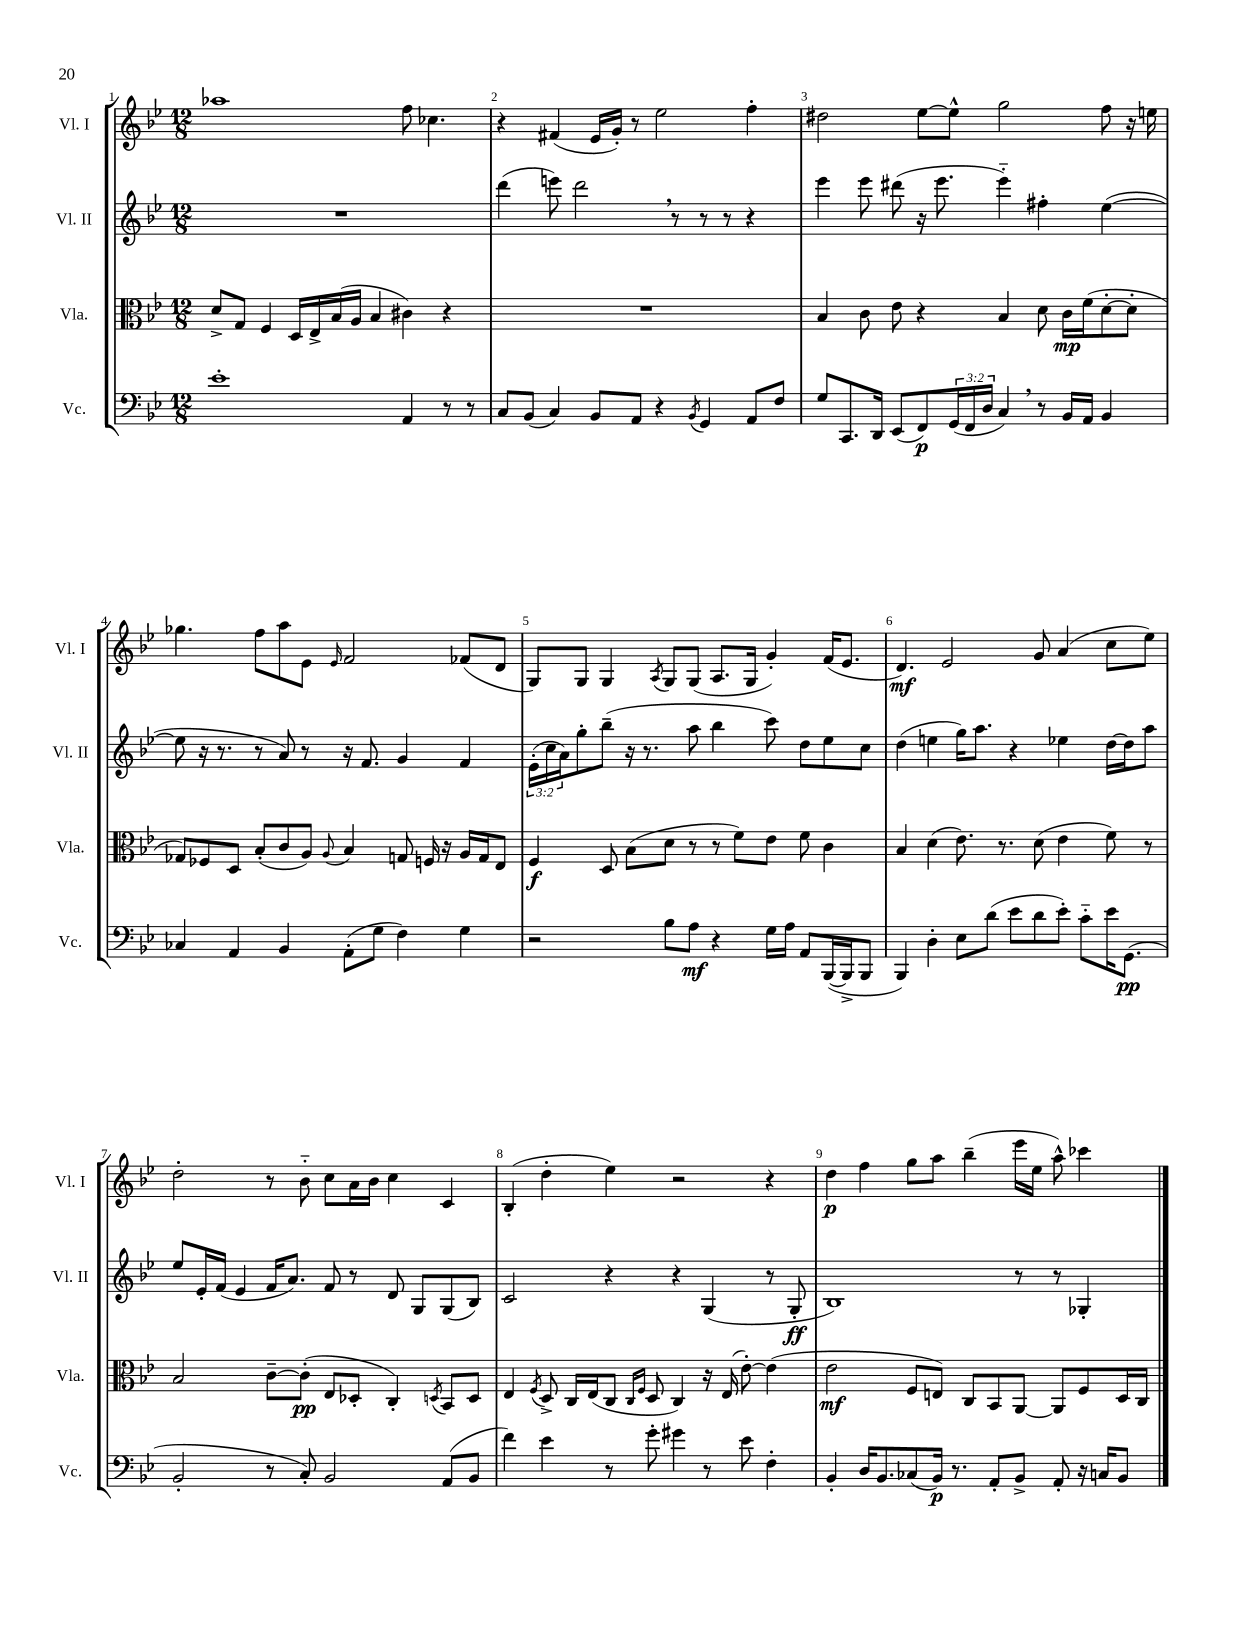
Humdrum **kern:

**kern	**kern	**kern	**kern
*staff4	*staff3	*staff2	*staff1
*clefF4	*clefC3	*clefG2	*clefG2
*k[b-e-]	*k[b-e-]	*k[b-e-]	*k[b-e-]
*M12/8	*M12/8	*M12/8	*M12/8
1e-'	8d^/L	1.r	1aa-
.	8G/J	.	.
.	4F/	.	.
.	16D/LL	.	.
.	16E-^/	.	.
.	(16B-/	.	.
.	16A/JJ	.	.
.	4B-/	.	.
4AA/	4c#\)	.	8ff\
.	.	.	4.cc-\
8r	4r	.	.
8r	.	.	.
=	=	=	=
8C/L	1.r	(4ddd\	4r
(8BB-/J	.	.	.
4C/)	.	8eee\)	(4f#/
.	.	2ddd\	.
8BB-/L	.	.	16e-/LL
.	.	.	16g'/JJ)
8AA/J	.	.	8r
4r	.	.	2ee-\
.	.	8r	.
8qBB-/	.	.	.
4GG/	.	8r	.
.	.	8r	.
8AA/L	.	4r	4ff'\
8F/J	.	.	.
=	=	=	=
8G/L	4B-/	4eee-\	2dd#\
8.CC/	.	.	.
.	8c\	8eee-\	.
16DD/Jk	.	.	.
(8EE-/L	8e-\	(8ddd#\	.
8FF/)	4r	16r	[8ee-\L
.	.	8.eee-\	.
(24GG/L	.	.	8ee-^^\]J
24FF/	.	.	.
24D/JJ	.	.	.
4C/)	4B-/	4eee-'~\)	2gg\
8r	8d\	4ff#'\	.
16BB-/LL	16c\LL	.	.
16AA/JJ	(16f\J	.	.
4BB-/	[8d'\	([4ee-\	8ff\
.	8d'\]J	.	16r
.	.	.	16ee\
=	=	=	=
4C-/	8G-/L)	8ee-\]	4.gg-\
.	8F-/	16r	.
.	.	8.r	.
4AA/	8D/J	.	.
.	(8B-'/L	8r	8ff\L
4BB-/	8c/	8a/)	8aa\
.	8A/J)	8r	8e-\J
.	8qqA/	.	16qqe-/
(8AA'\L	4B-/	16r	2f/
.	.	8.f/	.
8G\J	.	.	.
4F\)	8G/	4g/	.
.	16F/	.	.
.	16r	.	.
4G\	16A/LL	4f/	(8f-/L
.	16G/J	.	.
.	8E-/J	.	8d/J
=	=	=	=
2r	4F/	(24e-'\LL	8G/L)
.	.	24cc\	.
.	.	24a\J)	.
.	.	8gg'\	8G/J
.	8D/	(8bb-~\J	4G/
.	(8B-\L	16r	.
.	.	8.r	.
.	.	.	8qA/
8B-\L	8d\J	.	8G/L
8A\J	8r	8aa\	(8G/J
4r	8r	4bb-\	8.A/L
.	8f\L)	.	.
.	.	.	16G/Jk
16G\LL	8e-\J	8ccc\)	4g'/)
16A\JJ	.	.	.
8AA/L	8f\	8dd\L	.
([16BBB-/L	4c\	8ee-\	(16f/LK
16BBB-^/]J	.	.	8.e-/J
8BBB-/J	.	8cc\J	.
=	=	=	=
4BBB-/)	4B-/	(4dd\	4.d/)
4D'\	(4d\	4ee\	.
.	.	.	2e-/
8E-\L	8.e-\)	16gg\LK)	.
.	.	8.aa\J	.
(8d\J	.	.	.
.	8.r	.	.
8e-\L	.	4r	.
8d\	(8d\	.	8g/
8e-'\J)	4e-\	4ee-\	(4a/
8c'~\L	.	.	.
16e-\K	8f\)	[16dd\LL	8cc\L
(8.GG\J	.	16dd\]J	.
.	8r	8aa\J	8ee-\J)
=	=	=	=
2BB-'/	2B-/	8ee-/L	2dd'\
.	.	16e-'/L	.
.	.	(16f/JJ	.
.	.	4e-/	.
8r	[8c~\L	16f/LK	8r
.	.	8.a/J)	.
8C'/)	(8c'\]J	.	8b-'~\
2BB-/	8E-/L	8f/	8cc\L
.	8D-'/J	8r	16a\L
.	.	.	16b-\JJ
.	4C'/)	8d/	4cc\
.	.	8G/L	.
.	8qD/	.	.
(8AA/L	8BB-/L	(8G/	4c/
8BB-/J	8D/J	8B-/J)	.
=	=	=	=
4f\)	4E-/	2c/	(4B-'/
.	8qF/	.	.
4e-\	8D^/	.	4dd'\
.	16C/LL	.	.
.	(16E-/J	.	.
8r	8C/J	4r	4ee-\)
.	16qqC/LL	.	.
.	16qqF/JJ	.	.
8g'\	8D/	.	.
4g#\	4C/)	4r	2r
8r	16r	(4G/	.
.	(16E-/	.	.
8e-\	[8e-'\)	.	.
4F'\	(4e-\]	8r	4r
.	.	8G'/	.
=	=	=	=
4BB-'/	2e-\	1B-)	4dd\
16D/LK	.	.	4ff\
8.BB-/	.	.	.
(8C-/	8F/L	.	8gg\L
16BB-/Jk)	8E/J)	.	8aa\J
8.r	.	.	.
.	8C/L	.	(4bb-~\
8AA'/L	8BB-/	.	.
8BB-^/J	[8AA/J	8r	16eee-\LL
.	.	.	16ee-\JJ
8AA'/	8AA/]L	8r	8aa^^\)
16r	8F/	4G-'/	4ccc-\
16C/LK	.	.	.
8BB-/J	16D/L	.	.
.	16C/JJ	.	.
==	==	==	==
*-	*-	*-	*-
